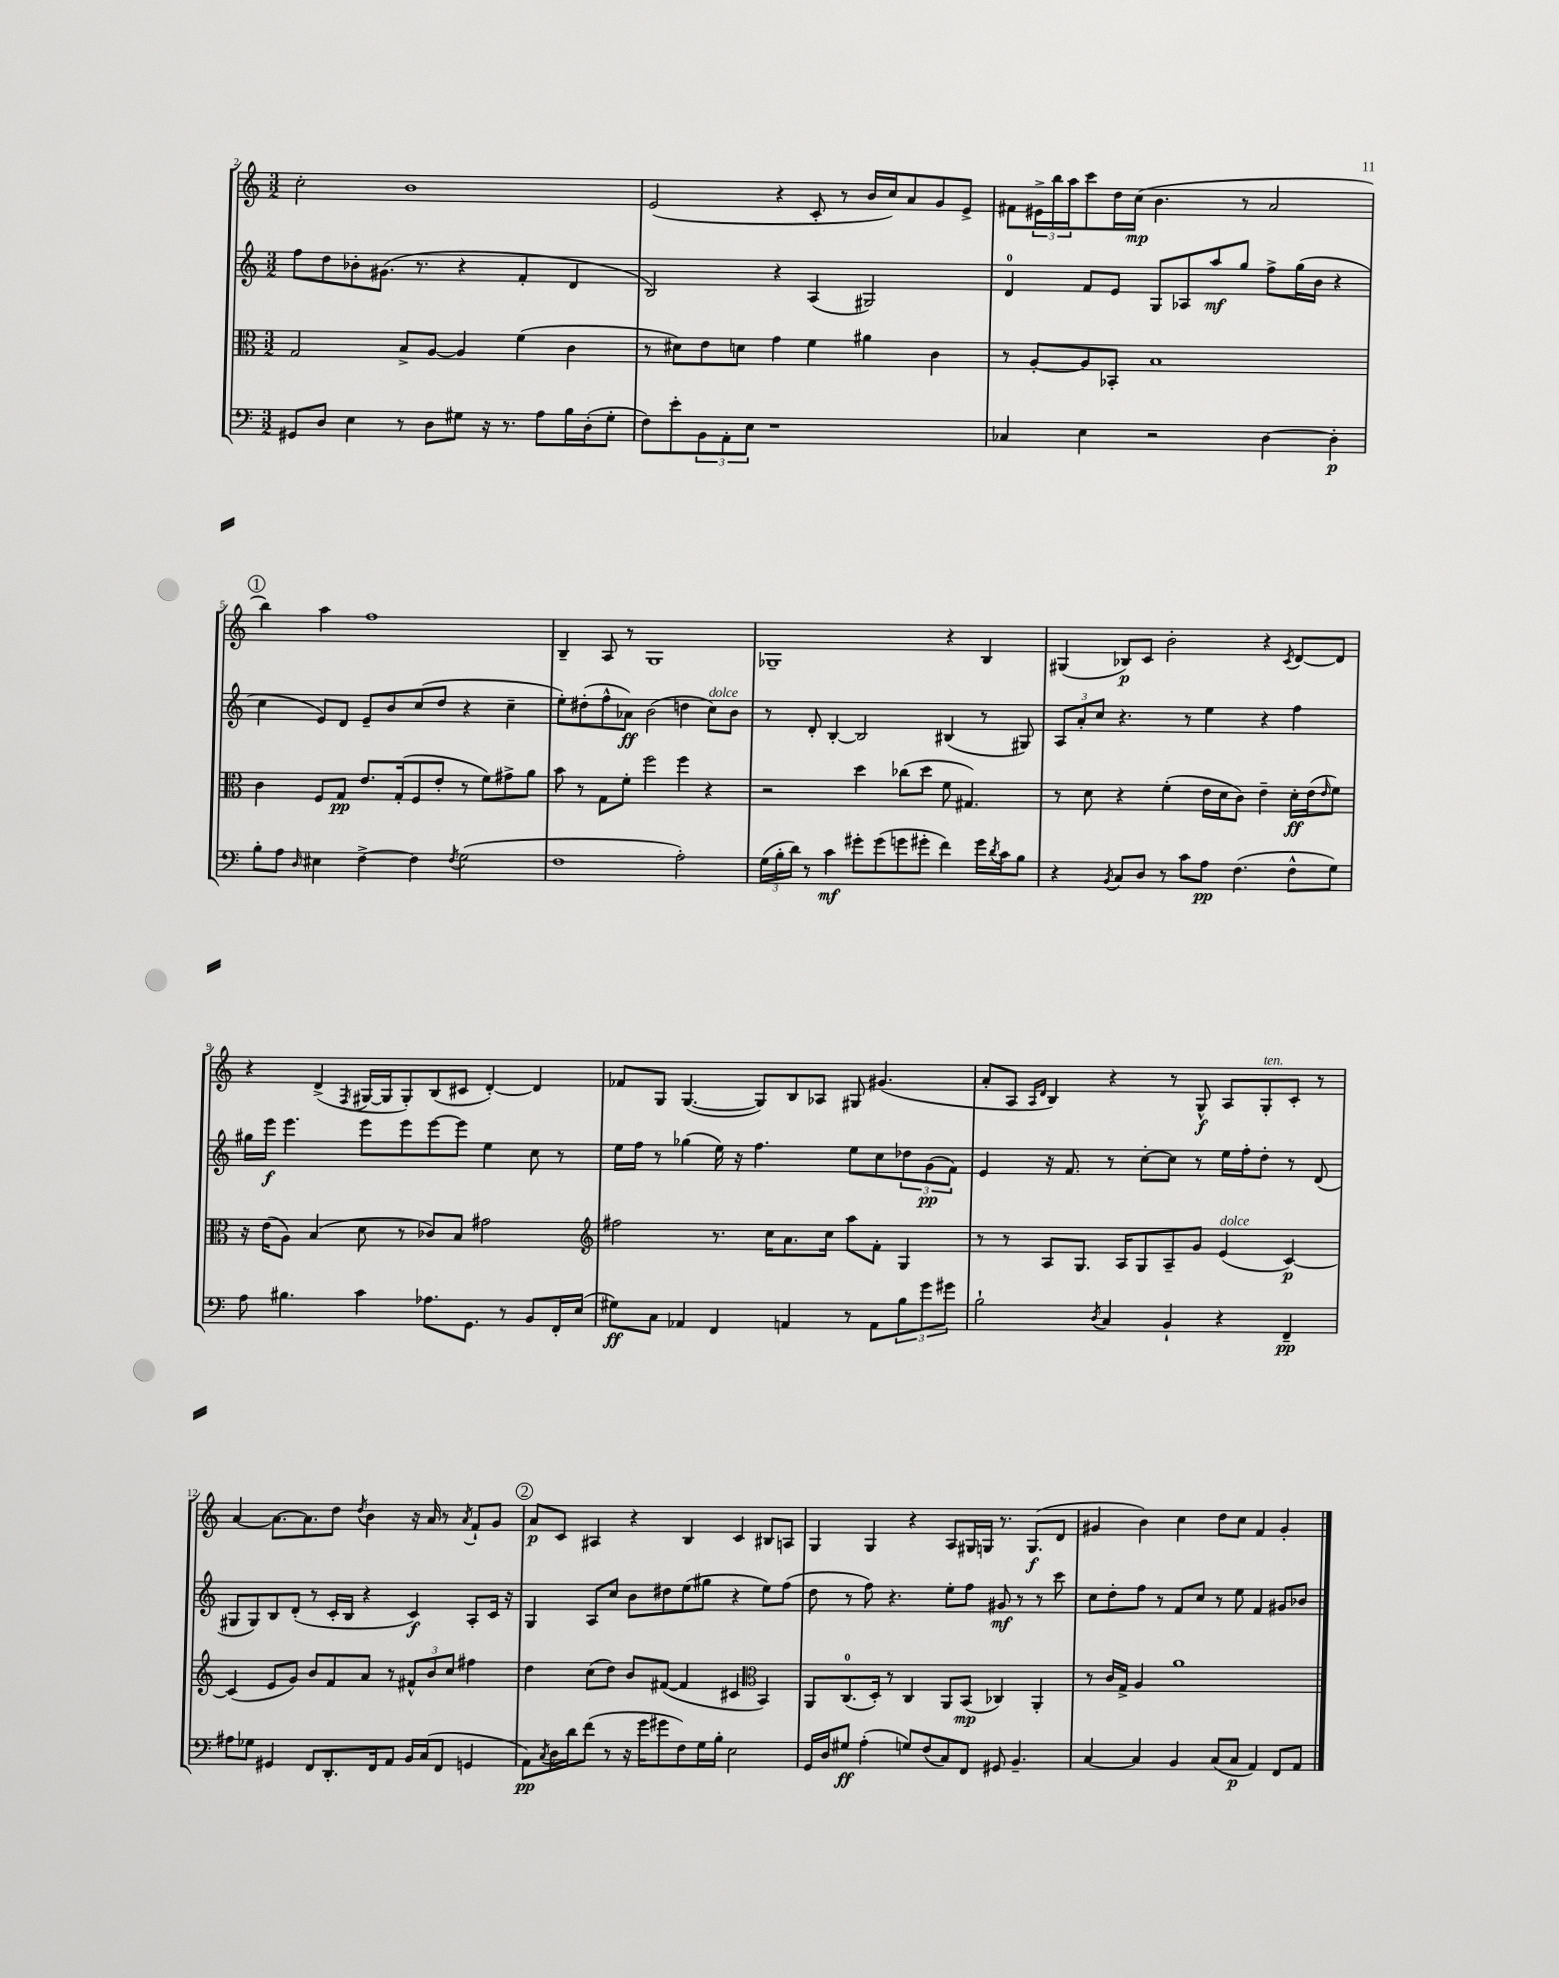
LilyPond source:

<<
\new StaffGroup <<
\new Staff = "s0" {
    \clef treble \key c \major \numericTimeSignature \time 3/2
    c''2-. b'1 |
    e'2( r4 c'8-. r8 b'16 c''16) a'8 g'8 e'8-> |
    fis'8 \tuplet 3/2 { eis'16-> b''16 a''16 } c'''8 d''16 c''16\mp( b'4. r8 a'2 |
    \mark \markup { \circle "1" } b''4) a''4 f''1 |
    b4-- a8 r8 g1 |
    ges1-- r4 b4 |
    gis4( bes8\p) c'8 b'2-. r4 \acciaccatura { c'8 } d'8~ d'8 |
    r4 d'4->( \acciaccatura { f8 } gis16~ gis16 gis8-.) b8( cis'8 d'4~-.) d'4 |
    fes'8 g8 g4.~( g8) b8 aes8 gis8 gis'4.( |
    a'8-. a8 \grace { a16 d'16 } b4) r4 r8 g8-^\f a8 g8-.^\markup { \italic "ten." } c'8-. r8 |
    a'4~ a'8.~ a'8. d''8 \acciaccatura { d''8 } b'4 r16 a'16 r8 \acciaccatura { a'8 } f'8-! g'8 |
    \mark \markup { \circle "2" } a'8\p c'8 ais4 r4 b4 c'4 bis8 a8 |
    g4 g4 r4 a8 gis16 g16 r8. g8.\f( d'8 |
    gis'4 b'4) c''4 d''8 c''8 f'4 gis'4-. \bar "|." |
}
\new Staff = "s1" {
    \clef treble \key c \major \numericTimeSignature \time 3/2
    f''8 d''8 bes'8-. gis'8.( r8. r4 f'4-. d'4 |
    b2) r4 a4( gis2) |
    d'4-0 f'8 e'8 g8 aes8 a''8\mf g''8 f''8-> g''16( b'16 r4 |
    \mark \markup { \circle "1" } c''4 e'8) d'8 e'8-- b'8 c''8( d''8 r4 c''4-- |
    e''8-.) dis''8-.( f''8-^ aes'8\ff) b'2( d''4 c''8^\markup { \italic "dolce" }) b'8 |
    r8 d'8-. b4~-. b2 bis4( r8 gis8) |
    \tuplet 3/2 { a8 a'8-. c''8 } r4. r8 e''4 r4 f''4 |
    gis''16 e'''16\f e'''4. e'''8 e'''8 e'''8~ e'''8 e''4 c''8 r8 |
    e''16 f''16 r8 ges''4( e''16) r16 f''4. e''8 c''8 \tuplet 3/2 { des''8 g'8\pp( f'8) } |
    e'4 r16 f'8. r8 c''8~-. c''8 r8 e''16 f''16-. d''8-. r8 d'8( |
    gis8 gis8) b8 d'8-.( r8 c'16-. b16 r4 c'4\f) a8-. c'16 r16 |
    \mark \markup { \circle "2" } g4 a8 c''8 b'8 dis''8 e''8( gis''8 r4 e''8) f''8( |
    d''8 r8 f''8) r4. e''8-. f''8 gis'8\mf r8 r8 c'''8 |
    c''8 d''8-. f''8 r8 f'8 c''8 r8 e''8 f'4 gis'8 bes'8 \bar "|." |
}
\new Staff = "s2" {
    \clef alto \key c \major \numericTimeSignature \time 3/2
    g2 b8-> a8~ a4 f'4( c'4 |
    r8 dis'8) e'8 d'8 g'4 f'4 ais'4 c'4 |
    r8 a8~-. a8 bes,8-. b1 |
    \mark \markup { \circle "1" } c'4 f8 g8\pp e'8. g16-.( f8 e'8-. r8 f'8) gis'8-> a'8 |
    b'8 r8 g8 f'8-. f''2 f''4 r4 |
    r2 d''4 ces''8( d''8 f'8 gis4.) |
    r8 d'8 r4 f'4-.( e'16 d'16 c'8) e'4-- d'16-.\ff e'16( \grace { e'16 } f'8) |
    r16 e'16( a8) b4( d'8 r8 ces'8) b8 gis'2 |
    \clef treble fis''2 r8. c''16 a'8. c''16 a''8 f'8-. g4 |
    r8 r8 a8 g8. a16 g8 a8-- g'8 e'4^\markup { \italic "dolce" }( c'4~\p) |
    c'4( e'8 g'8) b'8 f'8 a'8 r8 \tuplet 3/2 { fis'8-^ b'8 c''8 } fis''4 |
    \mark \markup { \circle "2" } d''4 c''8( d''8) b'8 fis'8~( fis'4 cis'4 \clef alto b,4) |
    a,8 c8.-0( d16-.) r8 c4 a,8 b,8\mp( ces4) a,4-. |
    r8 c'16 g16-> a4 a'1 \bar "|." |
}
\new Staff = "s3" {
    \clef bass \key c \major \numericTimeSignature \time 3/2
    gis,8 d8 e4 r8 d8 gis8 r16 r8. a8 b16 d16-.( gis8-. |
    f8) e'8-. \tuplet 3/2 { b,8 a,8-. e8 } r1 |
    ces4 e4 r2 d4~ d4-.\p |
    \mark \markup { \circle "1" } b8-. a8 \grace { d16 } eis4 f4~-> f4 \acciaccatura { f8 } g2( |
    f1 a2-.) |
    \tuplet 3/2 { g16( b16-. d'16) } r8 c'4\mf gis'8-. gis'8( g'8 gis'8-. f'4) gis'16 \acciaccatura { d'8 } c'16 b8 |
    r4 \acciaccatura { b,8 } c8 d8 r8 c'8 a8\pp f4.( f8-^ g8) |
    a8 bis4. c'4 aes8. g,8. r8 b,8 f,16-. e16( |
    gis8\ff) c8 aes,4 f,4 a,4 r8 a,8 \tuplet 3/2 { b8 g'8 gis'8 } |
    b2-! \acciaccatura { d8 } c4 b,4-! r4 f,4--\pp |
    ais8 ges8 gis,4 f,8 d,8.-. f,16 a,8 b,16 c16( f,8 g,4 |
    \mark \markup { \circle "2" } a,8\pp) \acciaccatura { c8 } d16 d'16 f'8( r8 r16 g'16 gis'8 f8) g16 b16-. e2 |
    g,16 d16 gis8\ff a4-.( g8) f8( c8) f,8 gis,8 b,4.-- |
    c4~ c4 b,4 c8( c8\p a,4) f,8 a,8 \bar "|." |
}
>>
>>
\layout { \context { \Score currentBarNumber = #2 } }
